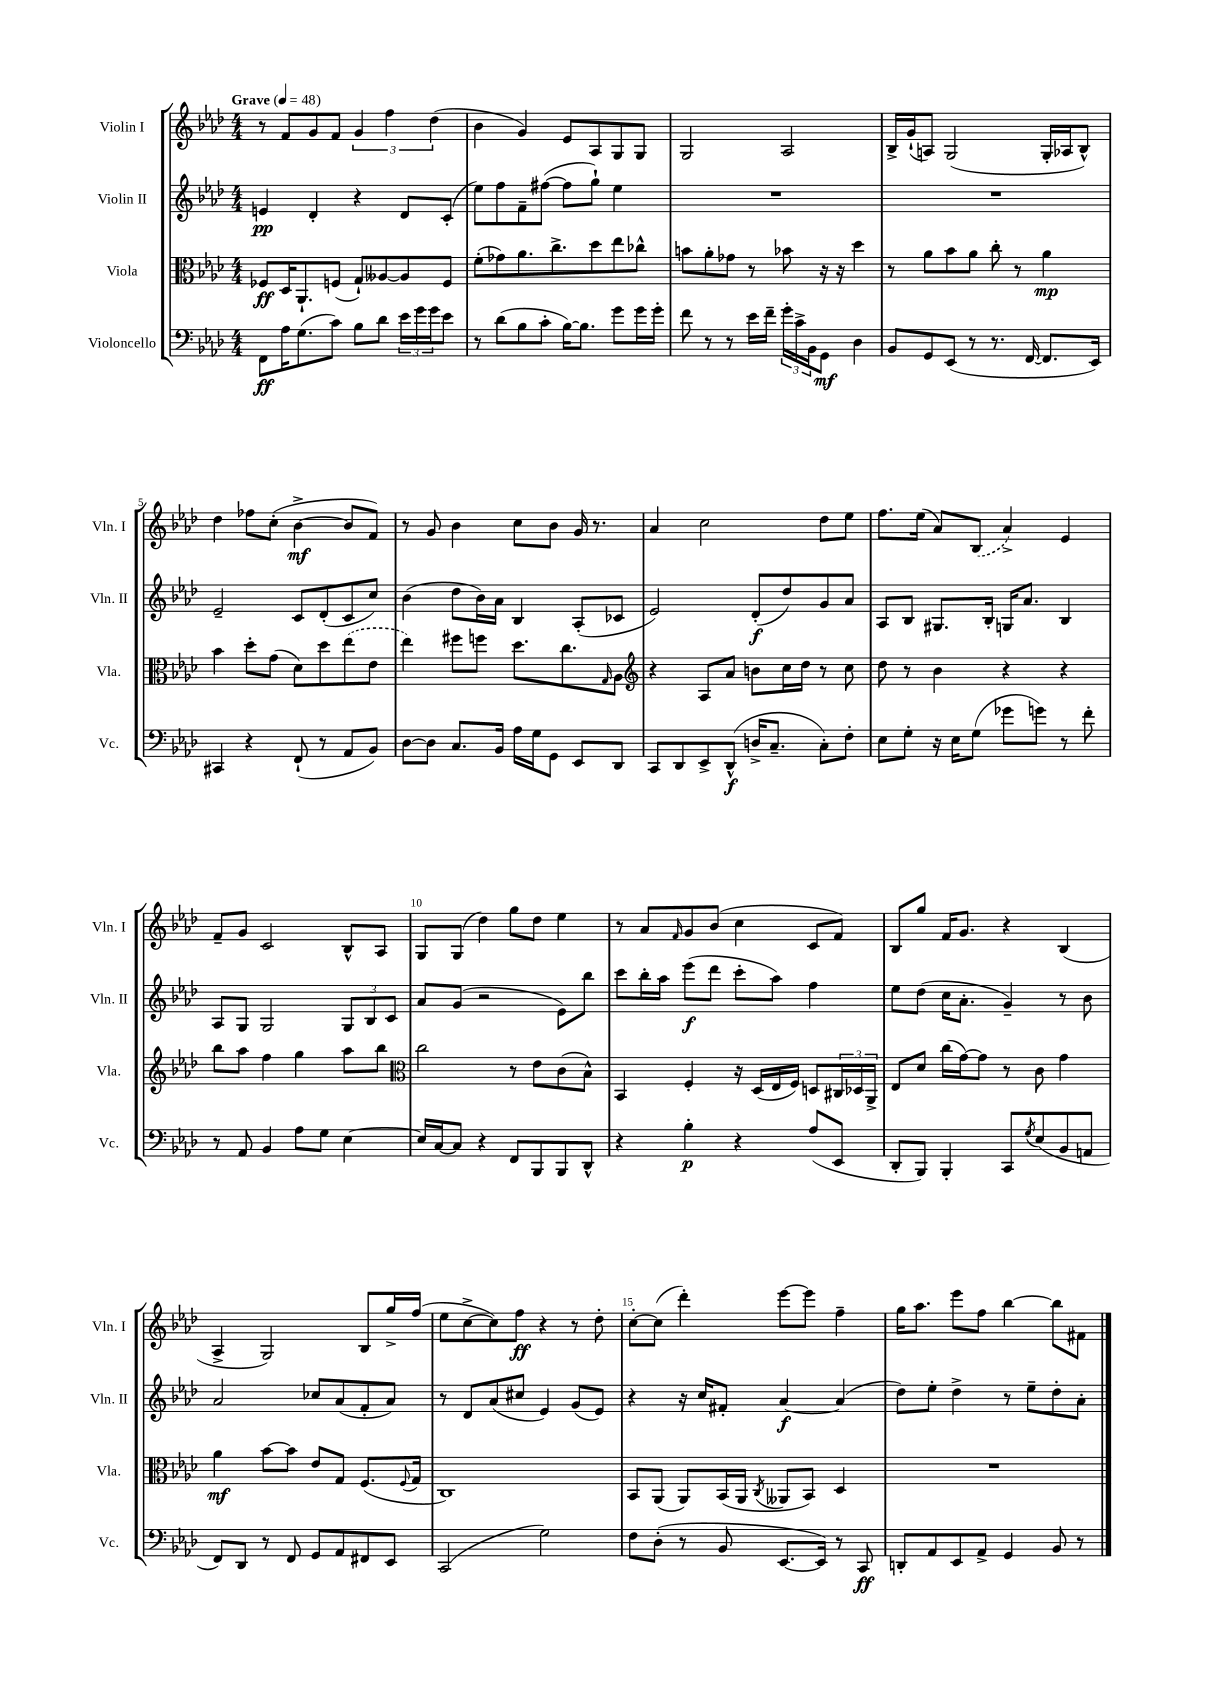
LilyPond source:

<<
\new StaffGroup <<
\new Staff = "s0" \with { instrumentName = "Violin I" shortInstrumentName = "Vln. I" } {
    \clef treble \key aes \major \numericTimeSignature \time 4/4 \tempo "Grave" 4 = 48
    r8 f'8 g'8 f'8 \tuplet 3/2 { g'4 f''4 des''4( } |
    bes'4 g'4) ees'8 aes8 g8 g8 |
    g2 aes2 |
    bes16-> g'16-!( a8) g2( g16-. aes16 bes8-^) |
    des''4 fes''8 c''8-.( bes'4~->\mf bes'8 f'8) |
    r8 g'8 bes'4 c''8 bes'8 g'16 r8. |
    aes'4 c''2 des''8 ees''8 |
    f''8. ees''16( aes'8) \once \slurDashed bes8( aes'4->) ees'4 |
    f'8-- g'8 c'2 bes8-^ aes8 |
    g8 g8( des''4) g''8 des''8 ees''4 |
    r8 aes'8 \grace { f'16 } g'8 bes'8( c''4 c'8 f'8) |
    bes8 g''8 f'16 g'8. r4 bes4( |
    aes4-> g2) bes8 g''16-> f''16( |
    ees''8 c''8~-> c''8) f''8\ff r4 r8 des''8-. |
    c''8~-. c''8( des'''4-.) ees'''8~ ees'''8 f''4-- |
    g''16 aes''8. ees'''8 f''8 bes''4~ bes''8 fis'8 \bar "|." |
}
\new Staff = "s1" \with { instrumentName = "Violin II" shortInstrumentName = "Vln. II" } {
    \clef treble \key aes \major \numericTimeSignature \time 4/4
    e'4\pp des'4-. r4 des'8 c'8-.( |
    ees''8) f''8 f'8-- fis''8~( fis''8 g''8-!) ees''4 |
    R1 |
    R1 |
    ees'2-- c'8 des'8-.( c'8 c''8) |
    bes'4( des''8 bes'16) aes'16 bes4 aes8-.( ces'8 |
    ees'2) des'8-.\f( des''8) g'8 aes'8 |
    aes8 bes8 gis8. bes16-. g16 aes'8. bes4 |
    aes8 g8 g2 \tuplet 3/2 { g8 bes8 c'8 } |
    aes'8 g'8( r2 ees'8) bes''8 |
    c'''8 bes''16-. aes''16 ees'''8\f( des'''8 c'''8-. aes''8) f''4 |
    ees''8 des''8( c''16 aes'8.-. g'4--) r8 bes'8 |
    aes'2 ces''8 aes'8( f'8-. aes'8) |
    r8 des'8 aes'8( cis''8 ees'4) g'8( ees'8) |
    r4 r16 c''16 fis'8-. aes'4~\f aes'4( |
    des''8) ees''8-. des''4-> r8 ees''8-- des''8-. aes'8-. \bar "|." |
}
\new Staff = "s2" \with { instrumentName = "Viola" shortInstrumentName = "Vla." } {
    \clef alto \key aes \major \numericTimeSignature \time 4/4
    fes8\ff des16 aes,8.-! f8( g8-!) aeses8~ aeses8 f8 |
    f'8-.( ges'8) aes'8. c''8.-> des''8 ees''8 ces''8-^ |
    b'8 aes'8-. ges'8 r8 bes'8 r16 r16 des''4 |
    r8 aes'8 bes'8 aes'8 c''8-. r8 aes'4\mp |
    bes'4 des''8-. g'8( des'8) des''8 \once \slurDashed ees''8( ees'8 |
    ees''4) fis''8 f''8 des''8. c''8. \grace { g16 } aes8 |
    \clef treble r4 aes8 aes'8 b'8 c''16 des''16 r8 c''8 |
    des''8 r8 bes'4 r4 r4 |
    bes''8 aes''8 f''4 g''4 aes''8 bes''8 |
    \clef alto c''2 r8 ees'8 c'8( bes8-^) |
    bes,4 f4-. r16 des16( ees16 f16) d8 \tuplet 3/2 { cis16 des16 aes,16-> } |
    ees8 des'8 c''16( g'16~) g'8 r8 c'8 g'4 |
    aes'4\mf bes'8~ bes'8 ees'8 g8 f8.( \appoggiatura { f8 } g16 |
    c1) |
    bes,8 aes,8( aes,8) bes,16( aes,16 \acciaccatura { c8 } aeses,8 bes,8) des4 |
    R1 \bar "|." |
}
\new Staff = "s3" \with { instrumentName = "Violoncello" shortInstrumentName = "Vc." } {
    \clef bass \key aes \major \numericTimeSignature \time 4/4
    f,8\ff aes16 g8.( c'8) bes8 des'8 \tuplet 3/2 { ees'16 g'16 g'16 } ees'8 |
    r8 des'8( bes8 c'8-. bes16~) bes8. g'8 g'16 g'16-. |
    f'8 r8 r8 ees'16 f'16-- \tuplet 3/2 { g'16-. c'16-> bes,16 } g,8\mf des4 |
    bes,8 g,8 ees,8( r8 r8. f,16~ f,8. ees,16) |
    cis,4 r4 f,8-!( r8 aes,8 bes,8) |
    des8~ des8 c8. bes,16 aes16 g16 g,8 ees,8 des,8 |
    c,8 des,8 ees,8-> des,8-^\f( d16-> c8.-- c8-.) f8-. |
    ees8 g8-. r16 ees16 g8( ges'8 g'8) r8 f'8-. |
    r8 aes,8 bes,4 aes8 g8 ees4~ |
    ees16 c16~ c8 r4 f,8 bes,,8 bes,,8 des,8-^ |
    r4 bes4-.\p r4 aes8( ees,8 |
    des,8-. bes,,8) bes,,4-. c,8 \acciaccatura { g8 } ees8( bes,8 a,8 |
    f,8) des,8 r8 f,8 g,8 aes,8 fis,8 ees,8 |
    c,2( g2) |
    f8 des8-.( r8 bes,8 ees,8.~ ees,16) r8 c,8\ff |
    d,8-. aes,8 ees,8 aes,8-> g,4 bes,8 r8 \bar "|." |
}
>>
>>
\layout { \context { \Score \override BarNumber.break-visibility = ##(#f #t #t) barNumberVisibility = #(every-nth-bar-number-visible 5) } }
